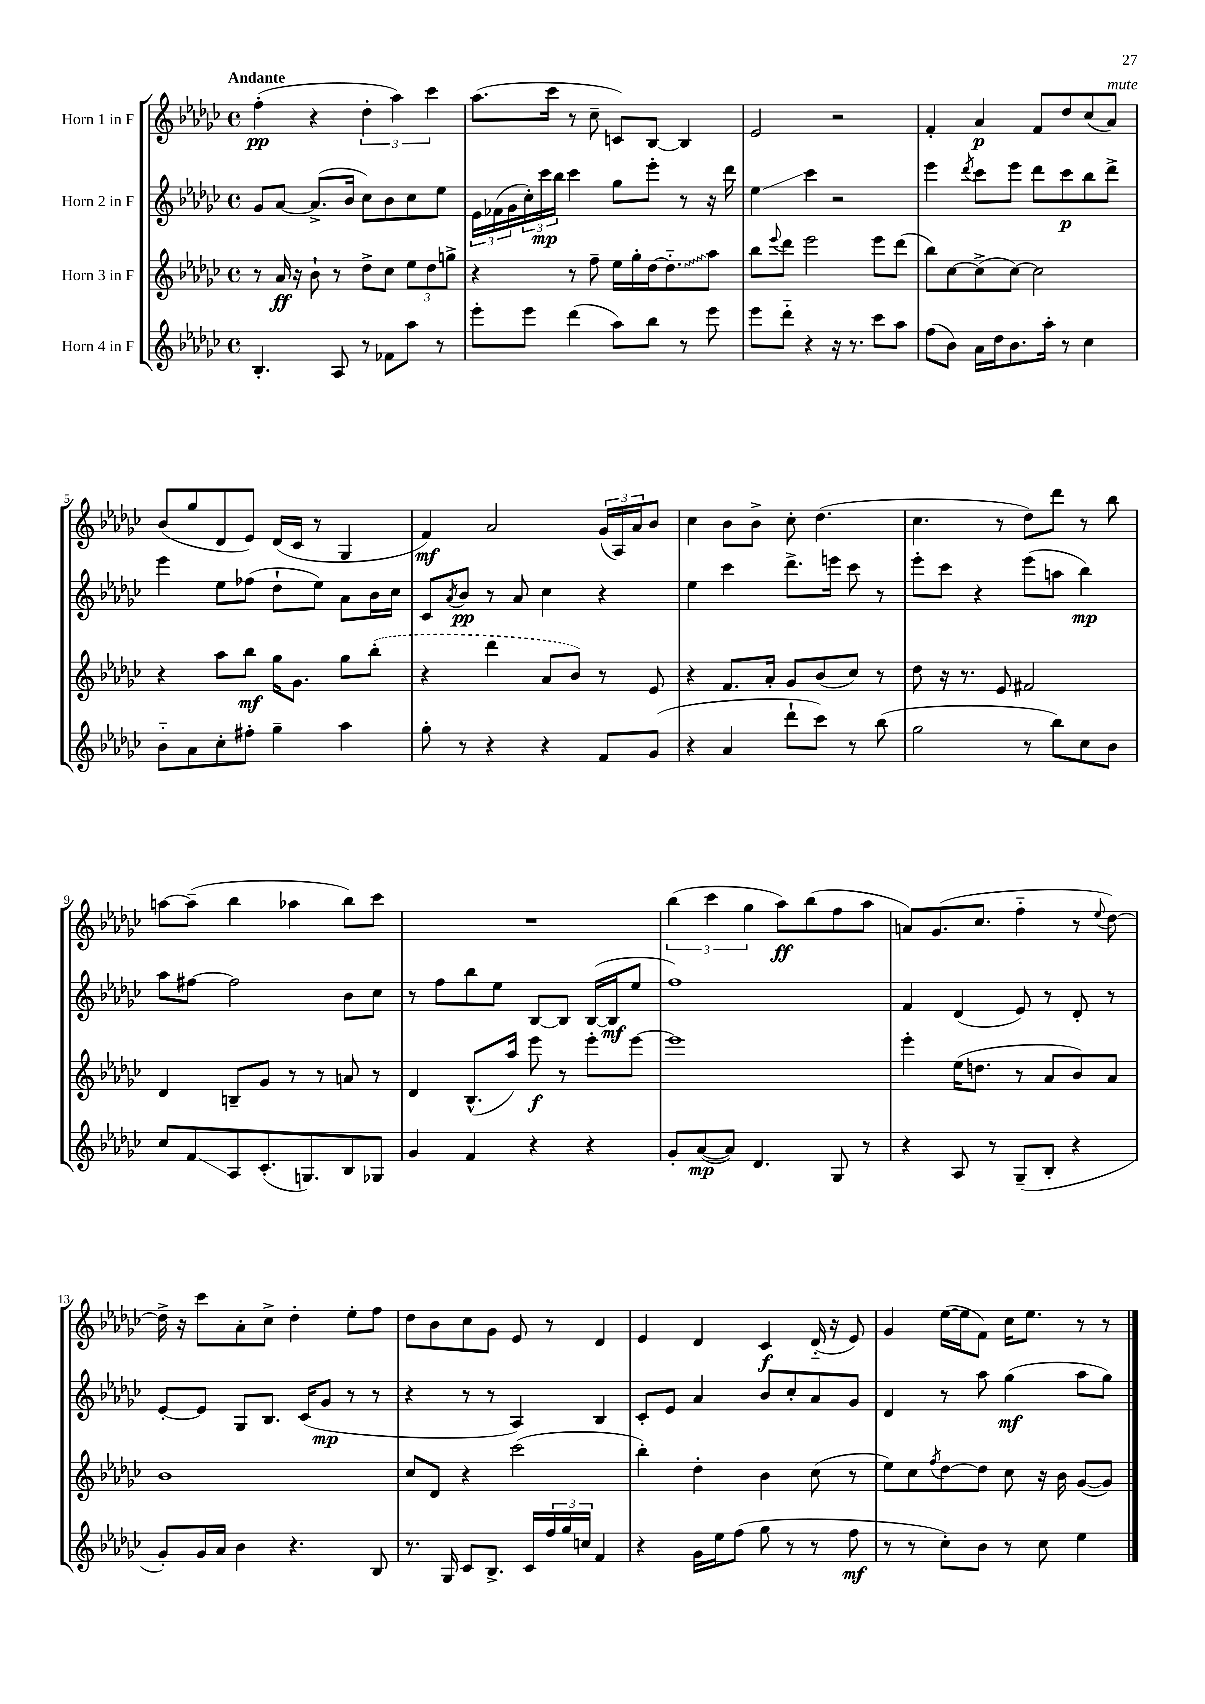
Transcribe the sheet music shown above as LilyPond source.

<<
\new StaffGroup <<
\new Staff = "s0" \with { instrumentName = "Horn 1 in F" } {
    \clef treble \key ges \major \defaultTimeSignature \time 4/4 \tempo "Andante"
    f''4-.\pp( r4 \tuplet 3/2 { des''4-. aes''4) ces'''4 } |
    aes''8.( ces'''16 r8 ces''8-- c'8) bes8~ bes4 |
    ees'2 r2 |
    f'4-. aes'4\p f'8 des''8 ces''8( aes'8^\markup { \italic "mute" }) |
    bes'8( ges''8 des'8 ees'8) des'16( ces'16 r8 ges4 |
    f'4\mf) aes'2 \tuplet 3/2 { ges'16( aes16) aes'16 } bes'8 |
    ces''4 bes'8 bes'8-> ces''8-. des''4.( |
    ces''4. r8 des''8) des'''8 r8 bes''8 |
    a''8~ a''8--( bes''4 aes''4 bes''8) ces'''8 |
    R1 |
    \tuplet 3/2 { bes''4( ces'''4 ges''4 } aes''8\ff) bes''8( f''8 aes''8 |
    a'8) ges'8.( ces''8. f''4-_ r8 \appoggiatura { ees''8 } des''8~) |
    des''16-> r16 ces'''8 aes'8-. ces''8-> des''4-. ees''8-. f''8 |
    des''8 bes'8 ces''8 ges'8 ees'8 r8 des'4 |
    ees'4 des'4 ces'4\f des'16-_( r16 ees'8) |
    ges'4 ees''16~( ees''16 f'8) ces''16 ees''8. r8 r8 \bar "|." |
}
\new Staff = "s1" \with { instrumentName = "Horn 2 in F" } {
    \clef treble \key ges \major \defaultTimeSignature \time 4/4
    ges'8 aes'8~ aes'8.->( bes'16 ces''8) bes'8 ces''8 ees''8 |
    \tuplet 3/2 { ees'16 fes'16( ges'16 } \tuplet 3/2 { ces''16-.) ces'''16\mp bes''16 } ces'''4 ges''8 ees'''8-. r8 r16 des'''16 |
    ees''4\glissando ces'''4 r2 |
    ees'''4 \acciaccatura { des'''8 } ces'''8 ees'''8 des'''8 ces'''8\p bes''8 des'''8-> |
    ees'''4 ees''8 fes''8( des''8-! ees''8) aes'8 bes'16 ces''16 |
    ces'8 \acciaccatura { aes'8 } bes'8\pp r8 aes'8 ces''4 r4 |
    ees''4 ces'''4 des'''8.-> e'''16 ces'''8 r8 |
    ees'''8-. ces'''8 r4 ees'''8( a''8 bes''4\mp) |
    aes''8 fis''8~ fis''2 bes'8 ces''8 |
    r8 f''8 bes''8 ees''8 bes8~ bes8 bes16~( bes16\mf ees''8 |
    f''1) |
    f'4 des'4( ees'8) r8 des'8-. r8 |
    ees'8~-. ees'8 ges8 bes8. ces'16( ges'8\mp r8 r8 |
    r4 r8 r8 aes4) bes4 |
    ces'8-. ees'8 aes'4 bes'8 ces''8-. aes'8 ges'8 |
    des'4 r8 aes''8 ges''4\mf( aes''8 ges''8) \bar "|." |
}
\new Staff = "s2" \with { instrumentName = "Horn 3 in F" } {
    \clef treble \key ges \major \defaultTimeSignature \time 4/4
    r8 aes'16\ff r16 bes'8-! r8 des''8-> ces''8 \tuplet 3/2 { ees''8 des''8 g''8-> } |
    r4 r8 f''8-- ees''16 ges''16-. des''16~ \once \override Glissando.style = #'zigzag des''8.-_\glissando aes''8 |
    bes''8 \appoggiatura { ees'''8 } des'''8 ees'''2 ees'''8 des'''8( |
    bes''8) ces''8~ ces''8->( ces''8~) ces''2 |
    r4 aes''8 bes''8\mf ges''16 ges'8. ges''8 \once \slurDashed bes''8-.( |
    r4 des'''4 aes'8 bes'8) r8 ees'8 |
    r4 f'8. aes'16-. ges'8 bes'8( ces''8) r8 |
    des''8 r16 r8. ees'8 fis'2 |
    des'4 b8-- ges'8 r8 r8 a'8 r8 |
    des'4 bes8.-^( aes''16) ees'''8\f r8 ees'''8-. ees'''8~ |
    ees'''1 |
    ees'''4-. ees''16( d''8. r8 aes'8 bes'8) aes'8 |
    bes'1 |
    ces''8 des'8 r4 ces'''2( |
    bes''4-.) des''4-. bes'4 ces''8( r8 |
    ees''8) ces''8 \acciaccatura { f''8 } des''8~ des''8 ces''8 r16 bes'16 ges'8~( ges'8) \bar "|." |
}
\new Staff = "s3" \with { instrumentName = "Horn 4 in F" } {
    \clef treble \key ges \major \defaultTimeSignature \time 4/4
    bes4.-. aes8 r8 fes'8 aes''8 r8 |
    ees'''8-. ees'''8 des'''4( aes''8) bes''8 r8 ees'''8 |
    ees'''8 des'''8-_ r4 r16 r8. ces'''8 aes''8 |
    f''8( bes'8) aes'16 des''16 bes'8. aes''16-. r8 ces''4 |
    bes'8-_ aes'8 ces''8-. fis''8-. ges''4-- aes''4 |
    ges''8-. r8 r4 r4 f'8 ges'8( |
    r4 aes'4 des'''8-! ces'''8) r8 bes''8( |
    ges''2 r8 bes''8) ces''8 bes'8 |
    ces''8 f'8\glissando aes8 ces'8.-.( g8.) bes8 ges8 |
    ges'4 f'4 r4 r4 |
    ges'8-. aes'8~\mp( aes'8) des'4. ges8 r8 |
    r4 aes8 r8 ges8--( bes8-. r4 |
    ges'8-.) ges'16 aes'16 bes'4 r4. bes8 |
    r8. ges16 ces'8 bes8.-> ces'16 \tuplet 3/2 { f''16 ges''16 c''16 } f'4 |
    r4 ges'16 ees''16 f''8( ges''8 r8 r8 f''8\mf |
    r8 r8 ces''8-.) bes'8 r8 ces''8 ees''4 \bar "|." |
}
>>
>>
